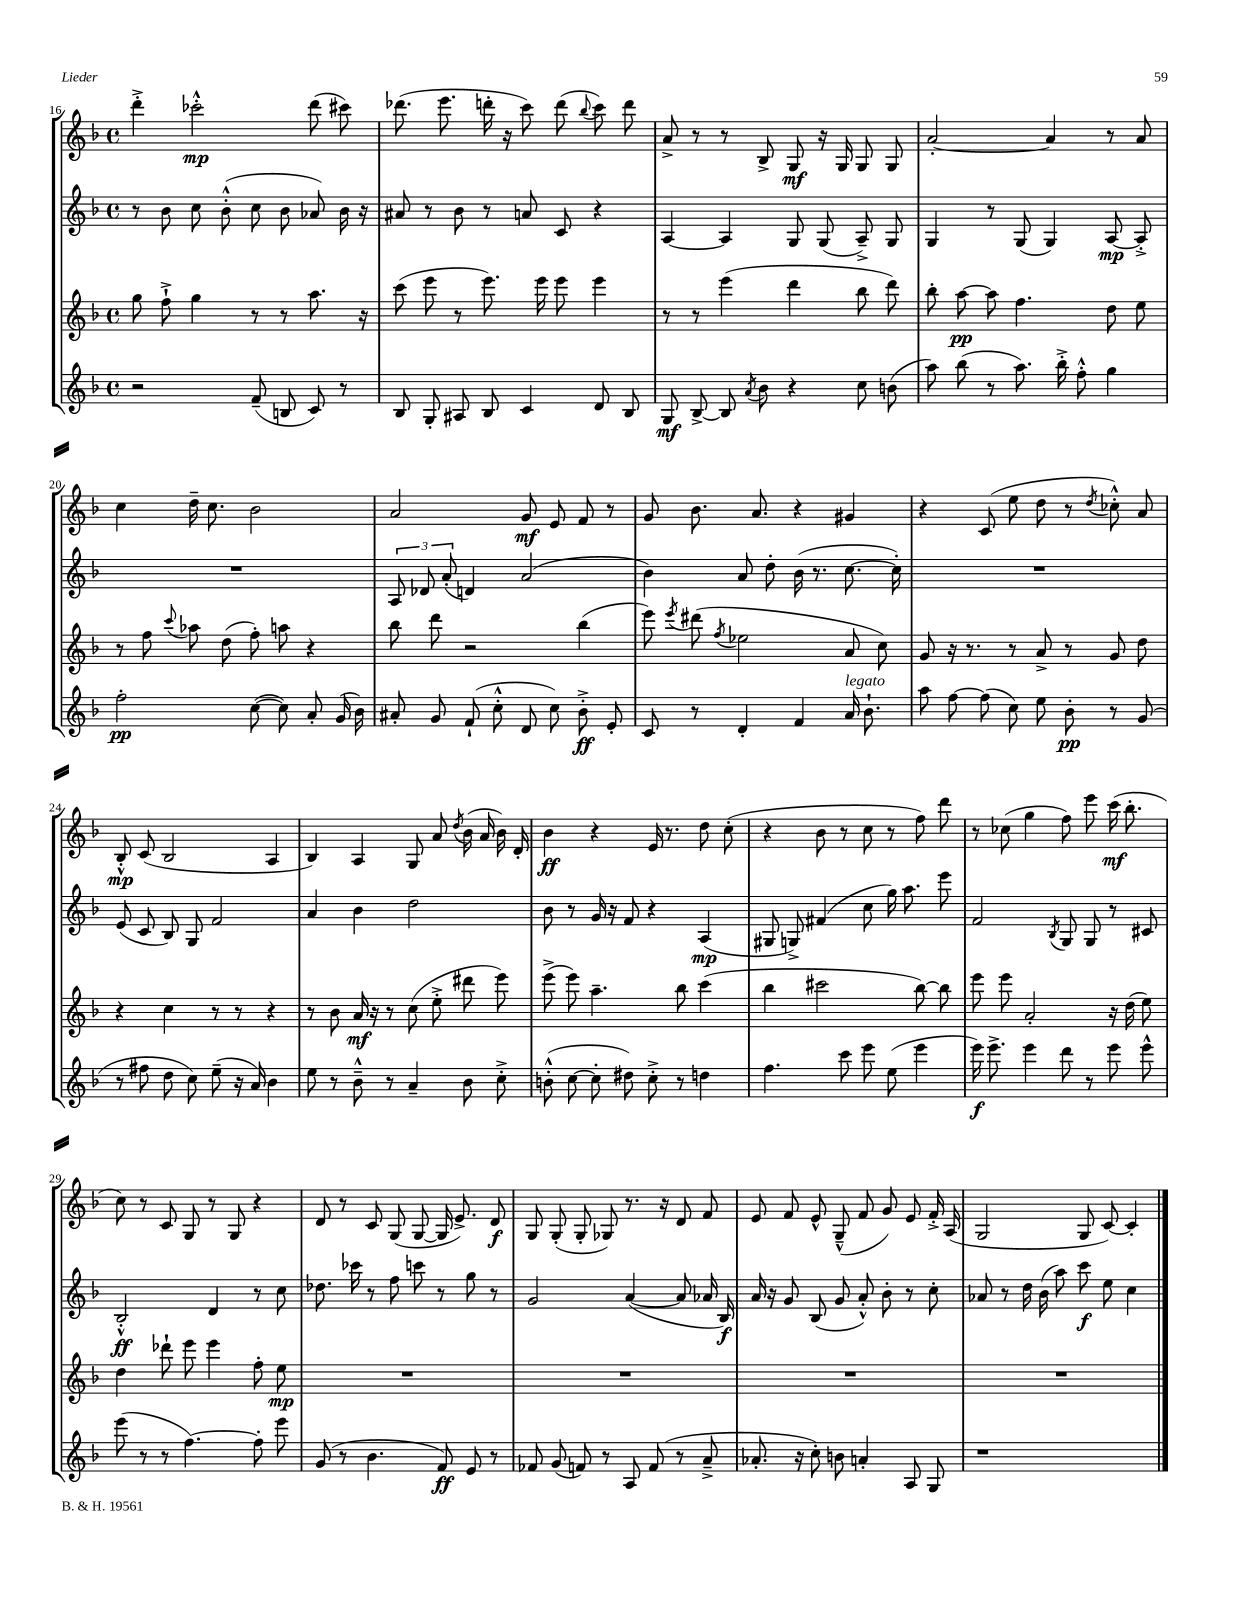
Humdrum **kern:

**kern	**kern	**kern	**kern
*staff4	*staff3	*staff2	*staff1
*clefG2	*clefG2	*clefG2	*clefG2
*k[b-]	*k[b-]	*k[b-]	*k[b-]
*M4/4	*M4/4	*M4/4	*M4/4
*met(c)	*met(c)	*met(c)	*met(c)
2r	8gg	8r	4ddd'^
.	8ff`^	8b-	.
.	4gg	8cc	2ccc-'^^
.	.	(8b-'^^	.
(8f~	8r	8cc	.
8B	8r	8b-	.
8c)	8.aa	8a-)	(8ddd
8r	.	16b-	8ccc#)
.	16r	16r	.
=	=	=	=
8B-	(8ccc	8a#	(8.ddd-
8G'	8eee	8r	.
.	.	.	8.eee
8A#	8r	8b-	.
8B-	8.eee)	8r	16ddd'
.	.	.	16r
4c	.	8a	8ccc)
.	16eee	.	.
.	8eee	8c	(8ddd
.	.	.	8qqbb-
8d	4eee	4r	8ccc)
8B-	.	.	8ddd
=	=	=	=
8G	8r	[4A	8a^
[8B-^	8r	.	8r
8B-]	(4eee	4A]	8r
8qa	.	.	.
8b-	.	.	8B-^
4r	4ddd	8G	8G
.	.	(8G	16r
.	.	.	16G
8cc	8bb-	8A~^)	8G
(8b	8ddd)	8G	8G
=	=	=	=
8aa)	8bb-'	4G	[2a'
(8bb-	[8aa	.	.
8r	8aa]	8r	.
8.aa)	4.ff	(8G	.
.	.	4G)	4a]
16bb-'^	.	.	.
8ff'^^	.	.	.
4gg	8dd	[8A	8r
.	8ee	8A'^]	8a
=	=	=	=
2ff'	8r	1r	4cc
.	8ff	.	.
.	8qqccc	.	.
.	8aa-	.	16dd~
.	.	.	8.cc
.	(8dd	.	.
([8cc	8ff')	.	2b-
8cc])	8aa	.	.
8a'	4r	.	.
(16g	.	.	.
16b-)	.	.	.
=	=	=	=
8a#'	8bb-	12A	2a
.	.	12d-	.
8g	8ddd	.	.
.	.	(12a'	.
(8f`	2r	4d)	.
8cc'^^	.	.	.
8d	.	(2a	8g
8cc)	.	.	8e
8b-'^	(4bb-	.	8f
8e'	.	.	8r
=	=	=	=
8c	8eee)	4b-)	8g
.	8qeee	.	.
8r	(8ddd#	.	8.b-
.	8qff	.	.
4d'	2ee-	8a	.
.	.	.	8.a
.	.	8dd'	.
4f	.	(16b-	4r
.	.	8.r	.
16a	8a	[8.cc	4g#
8.b-`	.	.	.
.	8cc)	.	.
.	.	16cc'])	.
=	=	=	=
8aa	8g	1r	4r
[8ff	16r	.	.
.	8.r	.	.
(8ff]	.	.	(8c
8cc)	8r	.	8ee
8ee	8a^	.	8dd
8b-'	8r	.	8r
.	.	.	8qdd
8r	8g	.	8cc-'^^)
(8g	8dd	.	8a
=	=	=	=
8r	4r	(8e	8B-'^^
8ff#	.	8c	(8c
8dd	4cc	8B-)	2B-
8cc)	.	8G	.
(8ee~	8r	2f	.
16r	8r	.	.
16a)	.	.	.
4b-	4r	.	4A
=	=	=	=
8ee	8r	4a	4B-)
8r	8b-	.	.
8b-~^^	16a	4b-	4A
.	16r	.	.
8r	8r	.	.
4a~	(8cc	2dd	8G
.	8ee'^	.	8a
.	.	.	8qdd
8b-	8ddd#	.	(16b-
.	.	.	16a
8cc'^	8eee)	.	16b-)
.	.	.	16d'
=	=	=	=
(8b'^^	(8eee^	8b-	4b-
[8cc	8eee)	8r	.
8cc']	4.aa~	16g	4r
.	.	16r	.
8dd#)	.	8f	.
8cc'^	.	4r	16e
.	.	.	8.r
8r	8bb-	.	.
4dd	(4ccc	(4A	8dd
.	.	.	(8cc'
=	=	=	=
4.ff	4bb-	8G#	4r
.	.	8G^)	.
.	2ccc#	(4f#	8b-
8ccc	.	.	8r
8eee	.	8cc	8cc
(8ee	.	16gg)	8r
.	.	8.aa	.
4eee	[8bb-)	.	8ff)
.	8bb-]	8eee	8ddd
=	=	=	=
16eee)	8eee	2f	8r
8.eee^	.	.	.
.	8eee	.	(8cc-
4eee	2a'	.	4gg
.	.	8qB-	.
8ddd	.	8G	8ff)
8r	.	8G	8eee
8eee	16r	8r	(16ccc
.	(16dd	.	8.bb-'
8eee^^	8ee)	8c#	.
=	=	=	=
(8eee	4dd	2B-'^^	8cc)
8r	.	.	8r
8r	8ddd-`	.	8c
[4.ff)	8eee	.	8G
.	4eee	4d	8r
.	.	.	8G
8ff']	8ff'	8r	4r
8eee	8ee	8cc	.
=	=	=	=
(8g	1r	8.dd-	8d
8r	.	.	8r
.	.	16ccc-	.
4.b-	.	8r	8c
.	.	8ff	(8G
.	.	8ccc	[8G
8f)	.	8r	16G]
.	.	.	8.e^)
8e	.	8gg	.
8r	.	8r	8d
=	=	=	=
8f-	1r	2g	8G
(8g	.	.	(8G'
8f)	.	.	8G'
8r	.	.	8G-)
8A	.	([4a	8.r
(8f	.	.	.
.	.	.	16r
8r	.	8a]	8d
8a~^	.	16a-	8f
.	.	16B-)	.
=	=	=	=
8.a-'	1r	16a	8e
.	.	16r	.
.	.	8g	8f
16r	.	.	.
8cc')	.	(8B-	8e^^
8b	.	8g	(8G~^^
4a'	.	8a'^^)	8f
.	.	8b-'	8g)
8A	.	8r	8e
8G	.	8cc'	16f'^
.	.	.	(16A
=	=	=	=
1r	1r	8a-	2G
.	.	8r	.
.	.	16dd	.
.	.	(16b-	.
.	.	8aa)	.
.	.	8ccc	8G
.	.	8ee	[8c)
.	.	4cc	4c']
==	==	==	==
*-	*-	*-	*-
